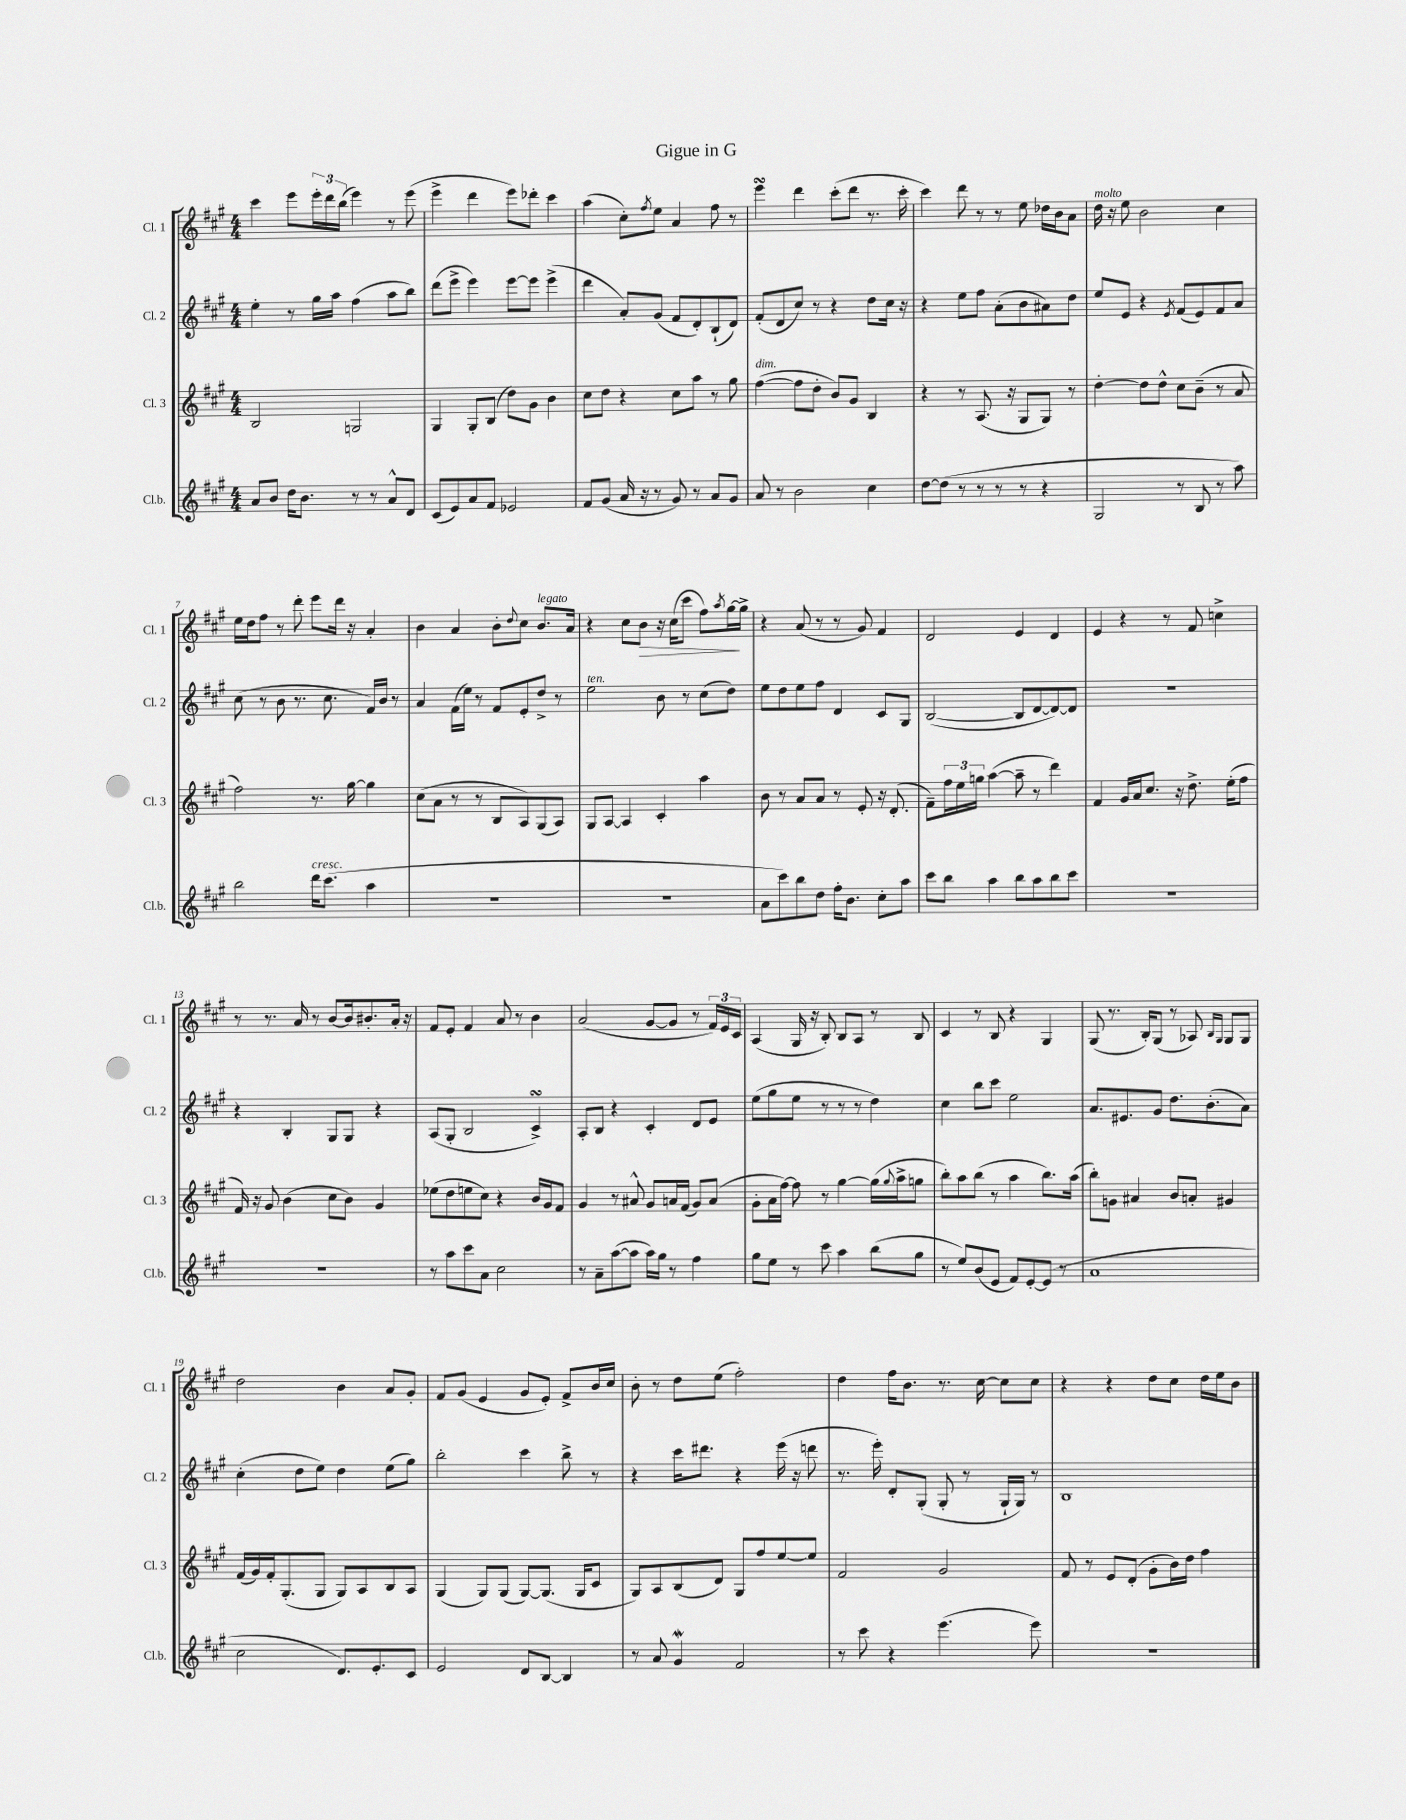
\header { title = "Gigue in G" }
<<
\new StaffGroup <<
\new Staff = "s0" \with { instrumentName = "Cl. 1" shortInstrumentName = "Cl. 1" } {
    \clef treble \key a \major \numericTimeSignature \time 4/4
    cis'''4 e'''8 \tuplet 3/2 { e'''16-. d'''16 b''16( } e'''4) r8 e'''8( |
    e'''4-> d'''4 e'''8) des'''8-. cis'''4 |
    a''4( cis''8-.) \acciaccatura { fis''8 } e''8 a'4 fis''8 r8 |
    e'''4\turn d'''4 cis'''8-.( d'''8 r8. cis'''16-. |
    cis'''4) d'''8 r8 r8 e''8 des''16 b'16 a'8 |
    d''16^\markup { \italic "molto" } r16 e''8 b'2 cis''4 |
    e''16 d''16 fis''8 r8 d'''8-. e'''8 d'''16 r16 a'4-. |
    b'4 a'4 b'8-. \appoggiatura { d''8 } cis''8 b'8.^\markup { \italic "legato" } a'16 |
    r4 cis''8 b'8\> r16 cis''16( cis'''8 fis''8) \acciaccatura { a''8 } gis''16~\! gis''16-> |
    r4 a'8( r8 r8 gis'8) fis'4 |
    d'2 e'4 d'4 |
    e'4 r4 r8 fis'8 c''4-> |
    r8 r8. a'16 r8 b'8~ b'16 bis'8.-. a'16-. r16 |
    fis'8 e'8-. fis'4 a'8 r8 b'4 |
    a'2( gis'8~ gis'8 r8 \tuplet 3/2 { fis'16) e'16 cis'16 } |
    a4( gis16 r16 b8-.) b8 a8 r8 b8 |
    cis'4 r8 b8 r4 gis4 |
    gis8( r8. b16-.) gis8( r8 aes8) \grace { b16 gis16 } gis8 gis8 |
    d''2 b'4 a'8 gis'8-. |
    fis'8 gis'8( e'4 gis'8 e'8-.) fis'8-> b'16 cis''16 |
    b'8-. r8 d''8 e''8( fis''2-.) |
    d''4 fis''16 b'8. r8. cis''16~ cis''8 cis''8 |
    r4 r4 d''8 cis''8 d''16 e''16 b'8 \bar "|." |
}
\new Staff = "s1" \with { instrumentName = "Cl. 2" shortInstrumentName = "Cl. 2" } {
    \clef treble \key a \major \numericTimeSignature \time 4/4
    e''4-. r8 gis''16 a''16 fis''4( a''8 b''8) |
    d'''8( e'''8-> e'''4) e'''8~ e'''8 e'''4->( |
    d'''4 a'8-.) gis'8( fis'8 d'8-.) b8-!( d'8) |
    fis'8-.( d'8 cis''8) r8 r4 d''8 cis''16 r16 |
    r4 e''8 fis''8 a'8-.( b'8 ais'8) d''8 |
    e''8 e'8 r4 \acciaccatura { e'8 } fis'8( e'8) fis'8 a'8 |
    cis''8( r8 b'8 r8. cis''8. fis'16) b'16 r8 |
    a'4 fis'16( e''16) r8 fis'8 e'8-. d''8-> r8 |
    e''2^\markup { \italic "ten." } b'8 r8 cis''8( d''8) |
    e''8 d''8 e''8 fis''8 d'4 cis'8 gis8 |
    b2~( b8 d'8~ d'8~) d'8 |
    r1 |
    r4 b4-. gis8 gis8 r4 |
    a8( gis8-. b2 cis'4->\turn) |
    a8-. b8 r4 cis'4-. d'8 e'8 |
    e''8( gis''8 e''8 r8 r8 r8 d''4) |
    cis''4 b''8 cis'''8 e''2 |
    a'8. eis'8. gis'8 d''8. b'8.-.( a'8) |
    cis''4-.( d''8 e''8) d''4 e''8( gis''8) |
    b''2-. cis'''4 b''8-> r8 |
    r4 cis'''16 dis'''8. r4 e'''16( r16 d'''8 |
    r8. e'''16-.) d'8-. gis8-.( gis8-. r8 gis16-! gis16) r8 |
    b1 \bar "|." |
}
\new Staff = "s2" \with { instrumentName = "Cl. 3" shortInstrumentName = "Cl. 3" } {
    \clef treble \key a \major \numericTimeSignature \time 4/4
    b2 g2 |
    gis4 gis8-. b8( d''8) gis'8 b'4 |
    cis''8 d''8 r4 cis''8 a''8 r8 gis''8 |
    fis''4~^\markup { \italic "dim." }( fis''8 d''8-. b'8) gis'8 b4 |
    r4 r8 a8.( r16 gis8 gis8) r8 |
    d''4~-. d''8 d''8-^ cis''8 b'8--( r8 a'8 |
    fis''2) r8. gis''16~ gis''4 |
    cis''8( a'8 r8 r8 b8 a8) gis8( a8) |
    gis8 a8~ a4 cis'4-. a''4 |
    b'8 r8 a'8 a'8 r8 e'8-. r16 d'8.-.( |
    fis'8--) \tuplet 3/2 { fis''16 e''16 g''16 } a''4~( a''8-- r8 d'''4) |
    fis'4 gis'16 a'16 cis''8. r16 d''8.-> e''16-.( fis''8 |
    fis'16) r16 gis'8 b'4( cis''8 b'8) gis'4 |
    ees''8( d''8 e''8 cis''8) r4 b'16 gis'16 fis'8 |
    gis'4 r8 ais'8-^ gis'8 a'16 fis'16( gis'8) a'8( |
    gis'8-. a'16 fis''16~) fis''8 r8 gis''4~ gis''16( \appoggiatura { gis''8 } a''16-> g''8 |
    b''8-.) a''8 b''8( r8 a''4 b''8.) a''16( |
    b''8-.) g'8 ais'4 b'8 a'8-. gis'4 |
    fis'16( gis'16) fis'16-. gis8.-.( gis8 gis8) a8 b8 a8 |
    gis4( gis8) gis8( gis8~) gis8.( gis16 cis'8 |
    gis8) a8 b8( d'8) gis8 fis''8 e''8~ e''8 |
    fis'2 gis'2 |
    fis'8 r8 e'8 d'8-.( gis'8-. b'16) d''16 fis''4 \bar "|." |
}
\new Staff = "s3" \with { instrumentName = "Cl.b." shortInstrumentName = "Cl.b." } {
    \clef treble \key a \major \numericTimeSignature \time 4/4
    a'8 b'8 d''16 b'8. r8 r8 a'8-^ d'8 |
    cis'8( e'8) a'8 fis'8 ees'2 |
    fis'8 gis'8( a'16 r16 r8 gis'8) r8 a'8 gis'8 |
    a'8 r8 b'2 cis''4 |
    d''8~ d''8( r8 r8 r8 r8 r4 |
    gis2 r8 b8 r8 a''8) |
    b''2 d'''16^\markup { \italic "cresc." } cis'''8.( a''4 |
    R1 |
    R1 |
    a'8 cis'''8) b''8 d''8 fis''16-. b'8. cis''8-. a''8 |
    cis'''8 b''8 a''4 b''8 a''8 b''8 cis'''8 |
    R1 |
    R1 |
    r8 a''8 cis'''8 a'8 cis''2 |
    r8 a'8-- a''8~( a''8 a''16) gis''16 r8 fis''4 |
    gis''8 e''8 r8 cis'''8 a''4 b''8( gis''8 |
    r8 e''8) b'8( e'8 fis'8) e'8~-. e'8( r8 |
    a'1 |
    cis''2 d'8.) e'8.-. cis'8 |
    e'2 d'8 b8~ b4 |
    r8 a'8 gis'4\mordent fis'2 |
    r8 cis'''8 r4 e'''4.( e'''8) |
    r1 \bar "|." |
}
>>
>>
